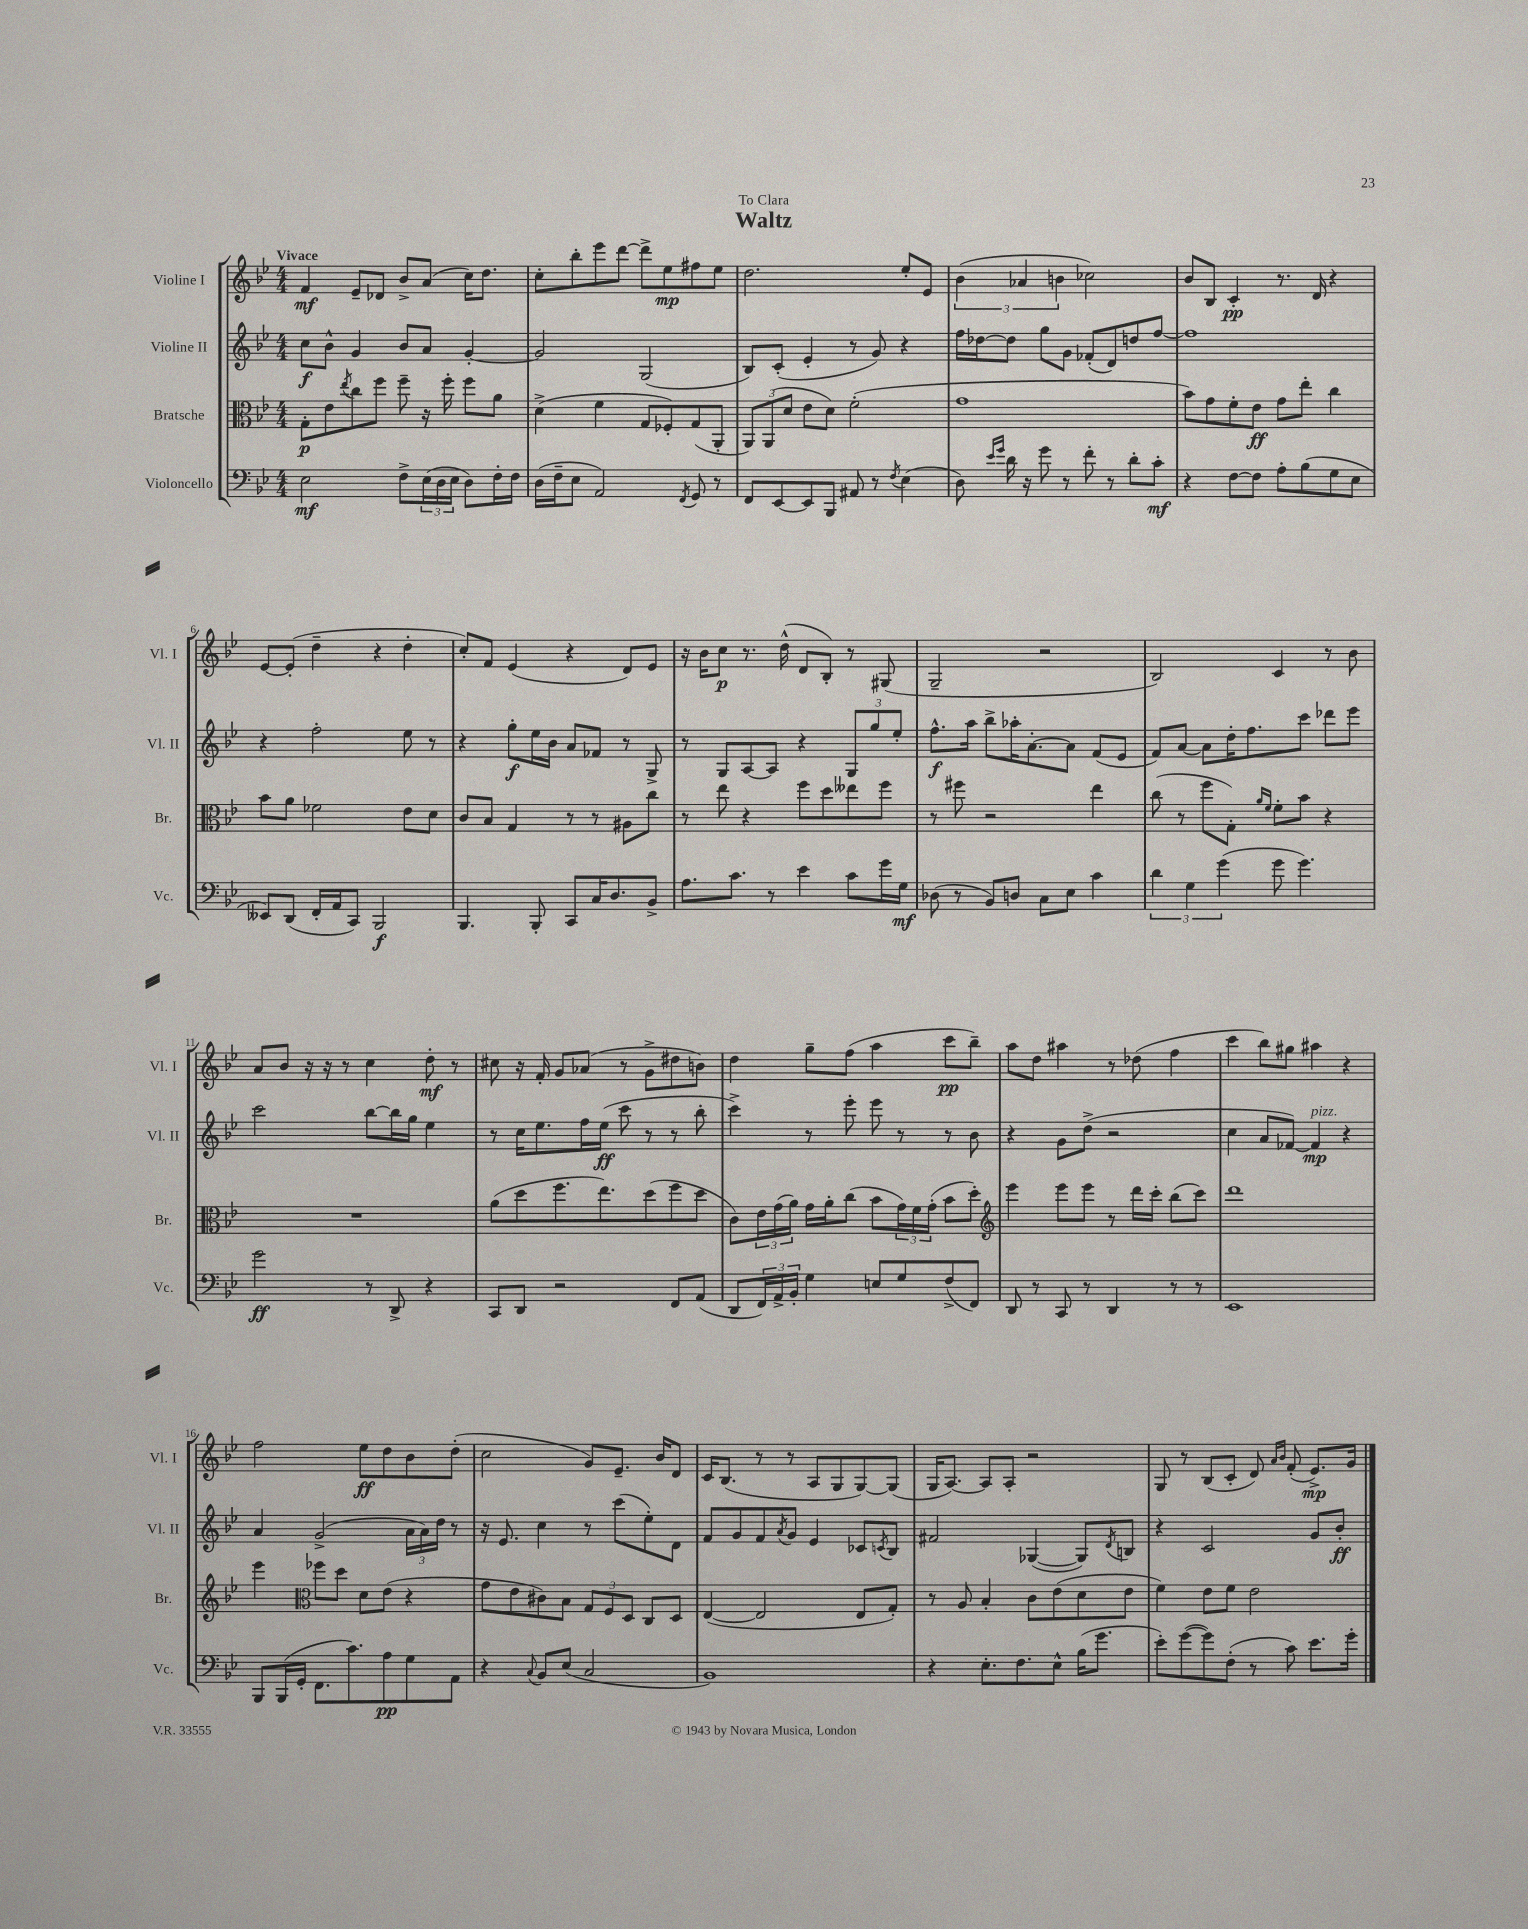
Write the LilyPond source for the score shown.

\header { title = "Waltz" dedication = "To Clara" }
<<
\new StaffGroup <<
\new Staff = "s0" \with { instrumentName = "Violine I" shortInstrumentName = "Vl. I" } {
    \clef treble \key bes \major \numericTimeSignature \time 4/4 \tempo "Vivace"
    f'4\mf ees'8-- des'8 bes'8-> a'8( c''16) d''8. |
    c''8-. bes''8-. ees'''8 d'''8~ d'''8-> ees''8\mp fis''8 ees''8 |
    d''2. ees''8-. ees'8 |
    \tuplet 3/2 { bes'4( aes'4 b'4 } ces''2) |
    bes'8 bes8 c'4-.\pp r8. d'16 r4 |
    ees'8~ ees'8-.( d''4-- r4 d''4-. |
    c''8-.) f'8 ees'4( r4 d'8) ees'8 |
    r16 bes'16 c''8\p r8. d''16-^( d'8 bes8-.) r8 gis8( |
    g2-- r2 |
    bes2) c'4 r8 bes'8 |
    a'8 bes'8 r16 r16 r8 c''4 d''8-.\mf r8 |
    cis''8 r16 f'16-. g'8 aes'8( r8 g'8-> dis''8 b'8) |
    d''4 g''8-- f''8( a''4 c'''8\pp bes''8--) |
    a''8 d''8 ais''4 r8 des''8( f''4 |
    c'''4 bes''8) gis''8 ais''4 r4 |
    f''2 ees''8\ff d''8 bes'8 d''8-.( |
    c''2 g'8) ees'8.-- bes'16 d'8 |
    c'16 bes8.( r8 r8 a8 g8 g8~) g8( |
    g16 a8.~) a8 a8-. r2 |
    g8 r8 bes8( c'8-. d'8) \grace { a'16 bes'16 } f'8-.( ees'8.->\mp) g'16 \bar "|." |
}
\new Staff = "s1" \with { instrumentName = "Violine II" shortInstrumentName = "Vl. II" } {
    \clef treble \key bes \major \numericTimeSignature \time 4/4
    c''8\f bes'8-^ g'4 bes'8 a'8 g'4~-. |
    g'2 g2( |
    bes8) c'8-.( ees'4-. r8 g'8) r4 |
    f''16 des''16~ des''8 g''8 g'8 fes'8-.( d'8) d''8 f''8~ |
    f''1 |
    r4 f''2-. ees''8 r8 |
    r4 g''8-.\f ees''16 bes'16 a'8 fes'8 r8 g8-> |
    r8 g8 a8~ a8 r4 \tuplet 3/2 { g8 g''8 ees''8-. } |
    f''8.-^\f a''16 bes''8-> aes''16-. a'8.~-. a'8 f'8( ees'8 |
    f'8) a'8~ a'8 d''16-. f''8. c'''8 des'''8 ees'''8 |
    c'''2 bes''8~ bes''16 g''16 ees''4 |
    r8 c''16 ees''8. f''16 ees''16\ff( c'''8 r8 r8 bes''8-. |
    c'''4->) r8 ees'''8-. ees'''8 r8 r8 bes'8 |
    r4 g'8 d''8->( r2 |
    c''4 a'8 fes'8~) fes'4\mp^\markup { \italic "pizz." } r4 |
    a'4 g'2->( \tuplet 3/2 { a'16 a'16) d''16 } r8 |
    r16 ees'8. c''4 r8 c'''8( ees''8-.) d'8 |
    f'8 g'8 f'8 \acciaccatura { a'8 } g'8 ees'4 ces'8 \acciaccatura { c'8 } bes8 |
    fis'2 ges4~( ges8) \acciaccatura { d'8 } b8 |
    r4 c'2 g'8 bes'8-.\ff \bar "|." |
}
\new Staff = "s2" \with { instrumentName = "Bratsche" shortInstrumentName = "Br." } {
    \clef alto \key bes \major \numericTimeSignature \time 4/4
    g8-.\p ees'8 \acciaccatura { ees''8 } c''8 f''8 f''8-- r16 f''16-. f''8 a'8 |
    d'4->( f'4 g8 fes8-.) g8( a,8-. |
    \tuplet 3/2 { a,8) a,8( d'8 } ees'8 d'8) f'2-.( |
    g'1 |
    bes'8) g'8 f'8-. ees'8\ff g'8 ees''8-. c''4 |
    bes'8 a'8 fes'2 ees'8 d'8 |
    c'8 bes8 g4 r8 r8 ais8 c''8 |
    r8 ees''8 r4 f''8 d''8 eeses''8 f''8 |
    r8 fis''8 r2 ees''4 |
    c''8( r8 f''8 g8-.) \grace { a'16 f'16 } f'8-. bes'8 r4 |
    R1 |
    a'8( d''8 f''8. ees''8.) d''8( f''8 d''8 |
    c'8) \tuplet 3/2 { ees'16 g'16( a'16) } g'16 a'16-. c''8( bes'8 \tuplet 3/2 { g'16) f'16 g'16-.( } bes'8 d''8-.) |
    \clef treble ees'''4 ees'''8 ees'''8 r8 d'''16 c'''16-. bes''8( c'''8) |
    d'''1 |
    ees'''4 \clef alto fes''8 d''8 d'8 ees'8( r4 |
    g'8 ees'8 cis'8) bes8 \tuplet 3/2 { g8 f8 d8 } c8 d8 |
    ees4~( ees2 ees8 g8-.) |
    r8 a8 bes4-. c'8 ees'8( d'8 ees'8 |
    f'4) ees'8 f'8 ees'2 \bar "|." |
}
\new Staff = "s3" \with { instrumentName = "Violoncello" shortInstrumentName = "Vc." } {
    \clef bass \key bes \major \numericTimeSignature \time 4/4
    ees2\mf f8-> \tuplet 3/2 { ees16( d16 ees16 } d8) f16-. f16 |
    d16( f16-- ees8 a,2) \acciaccatura { f,8 } g,8 r8 |
    f,8 ees,8~ ees,8 bes,,8 ais,8 r8 \acciaccatura { f8 } ees4( |
    d8) \grace { ees'16 g'16 } d'16 r16 g'8 r8 f'8-. r8 d'8-. c'8-.\mf |
    r4 f8~ f8 a8-. bes8( g8 ees8 |
    eeses,8) d,8( f,16-. a,16 c,8) bes,,2\f |
    bes,,4. bes,,8-. c,8 c16 d8. bes,8-> |
    a8. c'8. r8 ees'4 c'8 g'16 g16\mf |
    des8( r8 bes,8) d8 c8 ees8 c'4 |
    \tuplet 3/2 { d'4 g4 g'4( } g'8 g'4.) |
    g'2\ff r8 d,8-> r4 |
    c,8 d,8 r2 f,8 a,8( |
    d,8 \tuplet 3/2 { f,16) a,16-> bes,16-. } g4 e8 g8 f8->( f,8) |
    d,8 r8 c,8 r8 d,4 r8 r8 |
    ees,1 |
    bes,,8 bes,,16( g,16-. f,8. c'8.) a8\pp g8 a,8 |
    r4 \appoggiatura { c8 } bes,8 ees8( c2 |
    bes,1) |
    r4 ees8.-. f8. ees8-^ bes16( g'8. |
    ees'8-.) g'8~( g'8) f8-.( r8 c'8) ees'8. g'16-. \bar "|." |
}
>>
>>
